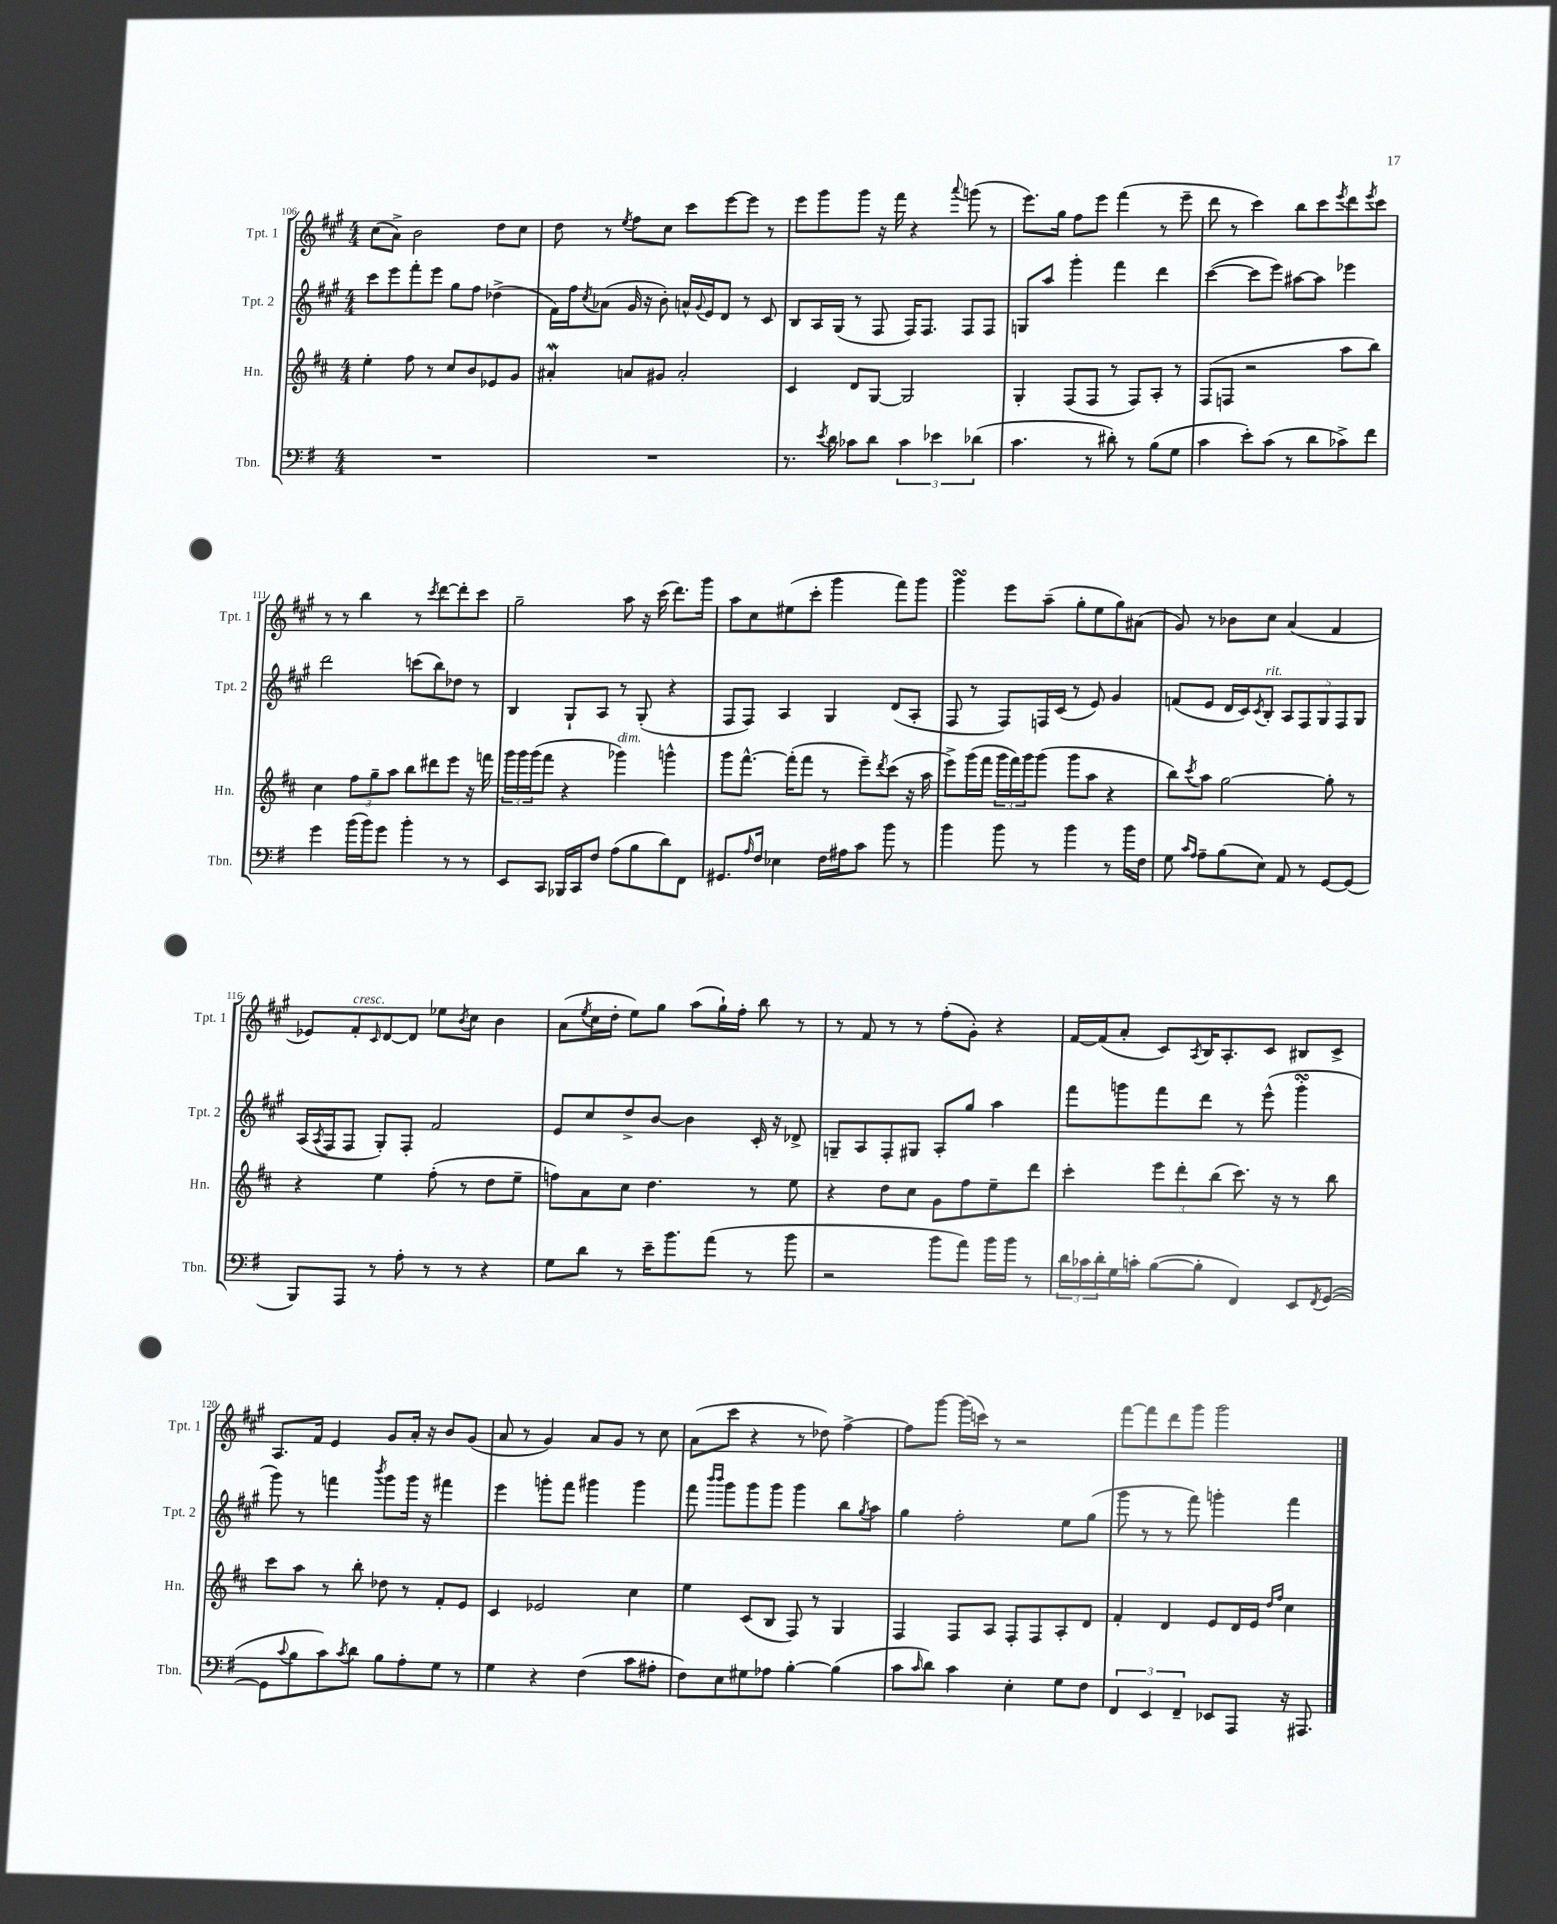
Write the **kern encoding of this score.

**kern	**kern	**kern	**kern
*staff4	*staff3	*staff2	*staff1
*clefF4	*clefG2	*clefG2	*clefG2
*k[f#]	*k[f#c#]	*k[f#c#g#]	*k[f#c#g#]
*M4/4	*M4/4	*M4/4	*M4/4
1r	4ee'\	8ccc#\L	(8cc#\L
.	.	8eee\	8a^\J)
.	8ff#\	8fff#'\	2b\
.	8r	8eee\J	.
.	8cc#/L	8gg#\L	.
.	8b/	8ff#\J	.
.	8e-/	(4dd-^\	8dd\L
.	8g/J	.	8cc#\J
=	=	=	=
1r	4a#'/	16f#\LL)	8dd\
.	.	16ff#\J	.
.	.	8qcc#/	.
.	.	(8a-\J	8r
.	.	.	8qee/
.	8a/L	16g#/	8ff#\L
.	.	16r	.
.	8g#/J	8b'\)	8cc#\J
.	2a'/	16a^^/LL	8ccc#\L
.	.	8qqg#/	.
.	.	16e/J	.
.	.	8d/J	[8eee\
.	.	8r	8eee\]J
.	.	8c#/	8r
=	=	=	=
8.r	4c#/	8B/L	8eee\L
.	.	16A/L	8ggg#\
8qe/	.	.	.
16d\	.	(16G#/JJ	.
8c-\L	8d/L	8r	8ggg#\J
8d\J	[8G/J	8F#/	16r
.	.	.	16fff#\
6c-\	2G/]	16F#/LK)	4r
.	.	8.F#/J	.
6e-\	.	.	.
.	.	.	8qqaaa/
.	.	8F#/L	(8ggg\
(6d-\	.	.	.
.	.	8F#/J	8r
=	=	=	=
4.c\	4G'/	8G/L	8.eee\L)
.	.	8aa/J	.
.	.	.	16gg#\Jk
.	(8F#/L	4ggg#'\	8ff#\L
8r	8F#/J	.	8eee\J
8d#'\)	8r	4fff#\	(4fff#\
8r	8F#/L)	.	.
(8B\L	8A'/J	4ddd\	8r
8G\J	8r	.	8eee~\
=	=	=	=
4c\	(8F#/L	([4ccc#\	8ddd\
.	8F/J	.	8r
8e'\L)	2r	8ccc#\]L	4ccc#\)
(8c\J	.	8eee\J)	.
8r	.	[8aa#\L	8bb\L
8d\L	.	8aa#\]J	8ccc#\
.	.	.	8qeee/
8c-^\)	8aa\L	4eee-\	8ddd\
.	.	.	8qeee/
8f#\J	8bb\J)	.	8ccc#\J
=	=	=	=
4g\	4cc#\	2ddd\	8r
.	.	.	8r
(16b\LL	12ff#\L	.	4bb\
16b\J)	.	.	.
.	12gg~\	.	.
8g\J	.	.	.
.	12aa\J	.	.
4b'\	8bb\L	(8ccc\L	8r
.	.	.	8qccc#/
.	8ddd#\	8bb\)	[8ddd\L
8r	8eee\J	8dd-\J	8ddd'\]
8r	16r	8r	8ccc#\J
.	16fff\	.	.
=	=	=	=
8EE/L	24ggg\LL	4B/	2gg#~\
.	24ggg\	.	.
.	(24ggg\J	.	.
8CC/J	8fff#\J	.	.
16BBB-/LL	4r	8G#`/L	.
16CC/J	.	.	.
8F#/J	.	8A/J	.
(8A\L	4ggg-\)	8r	8aa\
8B\	.	(8G#'/	16r
.	.	.	(16ccc#\
8d\)	4ggg^^\	4r	8.ddd\L)
8FF#\J	.	.	.
.	.	.	16ggg#\Jk
=	=	=	=
8.GG#/L	8ggg\L	8F#/L	8aa\L
.	[8.fff#^^\J	8F#/J)	8cc#\
16qqA/	.	.	.
16F#/Jk	.	.	.
4E-\	.	4A/	(8ee#\
.	(16fff#'\]LK	.	.
.	8fff#\J	.	8ccc#'\J
16F#\LL	8r	4G#/	4ggg#\
16A#\J	.	.	.
8c\J	8eee~\L)	.	.
.	8qddd/	.	.
8b\	(8ccc#\J	(8d/L	8fff#\L)
8r	16r	8A'/J	8ggg#\J
.	16aa\	.	.
=	=	=	=
4b\	8eee^\L)	8F#/	4ggg#\
.	(16ggg\L	8r	.
.	16fff#\JJ	.	.
8b\	24ggg\LL	8F#/L)	8eee\L
.	24fff#\)	.	.
.	24ggg\J	.	.
8r	(8ggg\J	16F/L	(8aa~\J
.	.	(16c#/JJ	.
4b\	8ggg\L	8r	8gg#'\L
.	8aa\J	8e/)	8ee\
8r	4r	4g#/	8gg#\)
16b\LL	.	.	(8a#\J
16F#\JJ	.	.	.
=	=	=	=
8G\	8bb\L)	(8f/L	8g#/)
16qqc/LL	.	.	.
16qqA/JJ	8qccc#/	.	.
8A~\L	8aa\J	8e/J	8r
(8B\	[2gg\	16d/LL	8b-\L
.	.	16c#/J)	.
.	.	8qc#/	.
8E\J)	.	8B'/J	8cc#\J
8AA/	.	10A/L	(4a/
.	.	10F#/	.
8r	.	.	.
.	.	10G#/	.
[8GG/L	8gg'\]	.	4f#/
.	.	10F#/	.
(8GG/]J	8r	.	.
.	.	10G#/J	.
=	=	=	=
8BBB/L)	4r	(16A/LL	8e-/L)
.	.	8qA/	.
.	.	16F#/J	.
8AAA/J	.	8F#/J	8f#'/
.	.	.	16qqc#/
8r	4ee\	8G#'/L)	[8d/
8A'\	.	8F#'/J	8d/]J
8r	(8ff#'\	2f#/	8ee-\L
.	.	.	8qb/
8r	8r	.	8cc#\J
4r	8dd\L	.	4b\
.	8ee~\J	.	.
=	=	=	=
8G\L	8ff\L)	8e/L	(8a\L
.	.	.	8qee/
8d\J	8a\	8cc#/	16cc#\L
.	.	.	16dd'\JJ
8r	8cc#\J	8dd^/	8ee\L)
16e~\LK	4.dd\	[8b/J	8gg#\J
8.b\	.	.	.
.	.	4b\]	(8aa\L
(8a\J	.	.	16gg#`\L)
.	.	.	16ff#'\JJ
8r	8r	16c#'/	8bb\
.	.	16r	.
8b\	8ee\	8d-^/	8r
=	=	=	=
2r	4r	8G~/L	8r
.	.	8A/	8f#/
.	8dd\L	8F#'/	8r
.	8cc#\J	8G#/J	8r
8b\L	8g\L	8A'/L	(8ff#'\L
8a\J)	8ff#\	8gg#/J	8g#'\J)
16b\LL	8ee~\	4aa\	4r
16b\JJ	.	.	.
8r	8ddd\J	.	.
=	=	=	=
24d\LL	4ccc#'\	8fff#\L	[16f#/LL
24c-\	.	.	.
.	.	.	(16f#/]J
24d'\	.	.	.
16G\	.	8ggg\	8a'/J
16c'\JJ	.	.	.
([8B\L	12eee\L	8fff#\	8c#/L)
.	12ddd'\	.	.
.	.	.	8qA/
8B'\]J	.	8ddd\J	16B/K
.	(12bb\J	.	.
.	.	.	8.A'/
4FF#/)	8.ccc#\)	8r	.
.	.	(8eee^^\	8c#/J
.	16r	.	.
8EE/L	8r	4ggg'\	8B#/L
8qFF#/	.	.	.
([8GG/J	8bb\	.	8c#^/J
=	=	=	=
8GG\]L	8ccc#\L	8ggg#\)	8.A/L
8qqc/	.	.	.
8B\	8aa\J	8r	.
.	.	.	16f#/Jk
8c\)	8r	4fff\	4e/
8qc/	.	.	.
8d\J	8bb'\	.	.
.	.	8qbbb/	.
8B\L	8dd-\	8ggg#\L	8g#/L
8A'\	8r	16ggg#\Jk	16a'/Jk
.	.	16r	16r
8G\J	8f#'/L	4fff#\	8b/L
8r	8e/J	.	(8g#/J
=	=	=	=
4G\	4c#/	4eee\	8a/
.	.	.	8r
4r	2e-/	8ggg'\L	4g#/)
.	.	8fff#\J	.
(4F#\	.	4ggg#\	8a/L
.	.	.	8g#/J
8c\L	4cc#\	4ggg#\	8r
8A#'\J	.	.	8cc#\
=	=	=	=
8F#\L)	4ee\	8fff#\	(8a\L
.	.	16qqbbb/LL	.
.	.	16qqbbb/JJ	.
8E\	.	8ggg#\L	8ccc#\J
8G#\	(8c#/L	8ggg#\	4r
8A-\J	8B/J	8ggg#\J	.
[4B'\	8F#/)	4ggg#\	8r
.	8r	.	8dd-\)
(4B\]	4G/	8bb\L	[4ff#^\
.	.	8qgg#/	.
.	.	8aa\J	.
=	=	=	=
8c\L	4F#/	4gg#\	8ff#\]L
16qqc/	.	.	.
8d\J)	.	.	[8ggg#\J
4c\	8F#/L	2ff#'\	(16ggg#\]LL
.	.	.	16ccc\JJ)
.	8A/J	.	8r
4E'\	8F#'/L	.	2r
.	8F#/	.	.
8G\L	8A'/	8ee\L	.
8F#\J	8d/J	(8gg#\J	.
=	=	=	=
6FF#/	4f#'/	8ggg#\	[8fff#\L
.	.	8r	8fff#\]
6EE/	.	.	.
.	4d/	8r	8ddd\
6FF#~/	.	.	.
.	.	8fff#\)	8ggg#\J
8EE-/L	8e/L	4ggg'\	2ggg#\
8AAA/J	16d/L	.	.
.	16e/JJ	.	.
.	16qqdd/LL	.	.
.	16qqff#/JJ	.	.
16r	4cc#\	4fff#\	.
8.AAA#/	.	.	.
==	==	==	==
*-	*-	*-	*-
